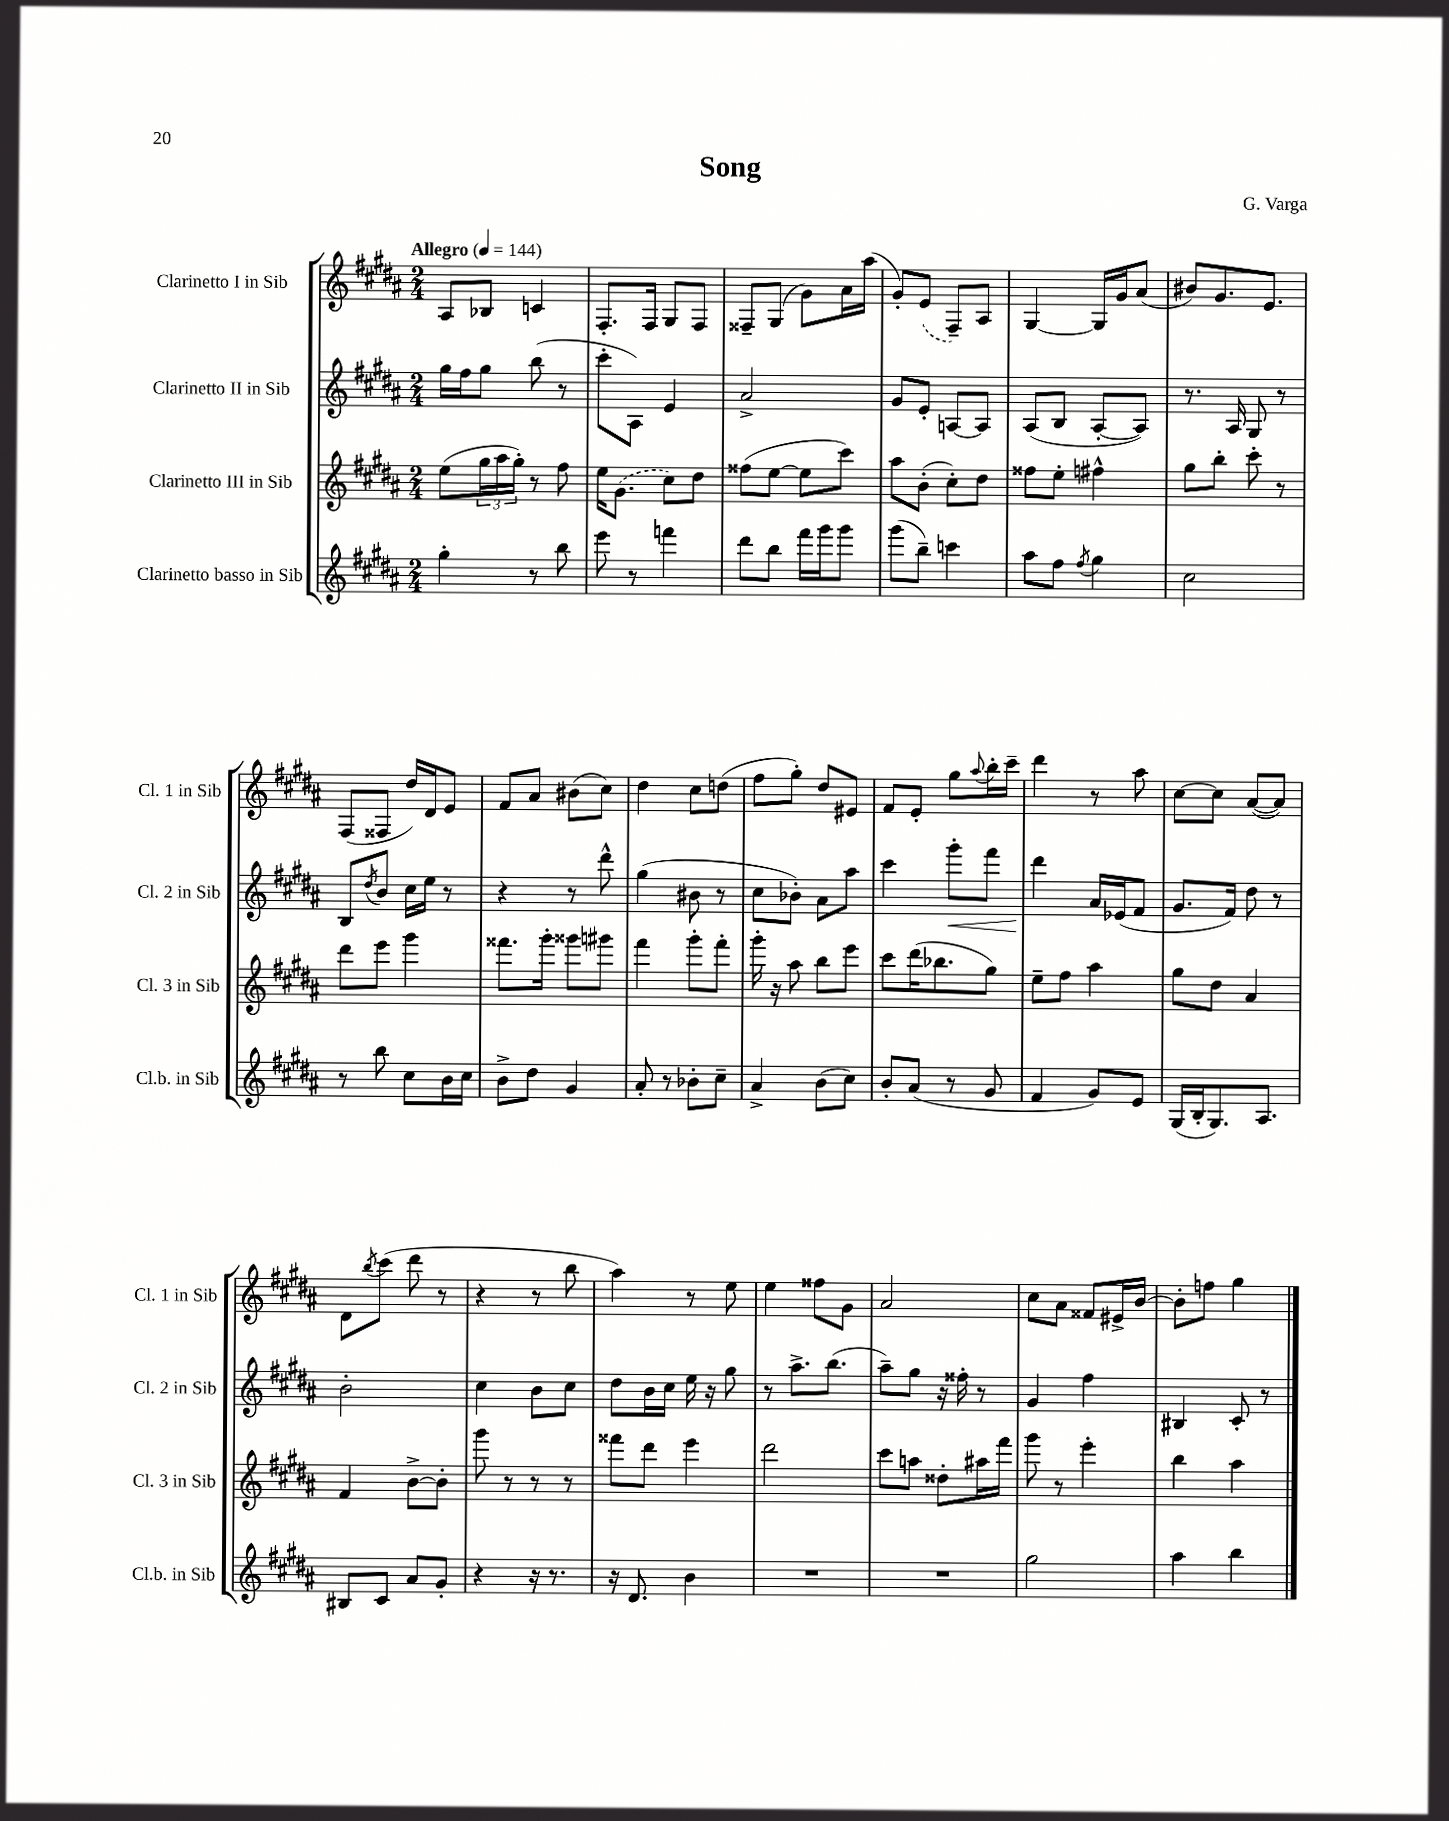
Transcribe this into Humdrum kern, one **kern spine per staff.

**kern	**kern	**kern	**kern
*staff4	*staff3	*staff2	*staff1
*clefG2	*clefG2	*clefG2	*clefG2
*k[f#c#g#d#a#]	*k[f#c#g#d#a#]	*k[f#c#g#d#a#]	*k[f#c#g#d#a#]
*M2/4	*M2/4	*M2/4	*M2/4
*MM144	*MM144	*MM144	*MM144
4gg#'\	(8ee\L	16gg#\LL	8A#/L
.	.	16ff#\J	.
.	24gg#\L	8gg#\J	8B-/J
.	24aa#\	.	.
.	24gg#'\JJ)	.	.
8r	8r	(8bb\	4c/
8bb\	8ff#\	8r	.
=	=	=	=
8eee\	16ee\LK	8ccc#'\L	8.F#'/L
.	(8.g#\J	.	.
8r	.	8A#\J)	.
.	.	.	16F#/Jk
4fff\	8cc#\L)	4e/	8G#/L
.	8dd#\J	.	8F#/J
=	=	=	=
8ddd#\L	(8ff##\L	2a#^/	8F##~/L
8bb\J	[8ee\J	.	(8G#/J
16fff#\LL	8ee\]L	.	8g#\L)
16ggg#\J	.	.	.
8ggg#\J	8ccc#\J)	.	16a#\L
.	.	.	(16aa#\JJ
=	=	=	=
(8ggg#\L	8aa#\L	8g#/L	8g#'/L)
8bb~\J)	(8b'\J	8e'/J	(8e/J
4ccc\	8cc#'\L)	[8A/L	8F#~/L)
.	8dd#\J	8A/]J	8A#/J
=	=	=	=
8aa#\L	8ff##\L	(8A#/L	[4G#/
8ff#\J	8ee'\J	8B/J	.
8qff#/	.	.	.
4gg#\	4ff#^^\	[8A#'/L	16G#/]LL
.	.	.	16g#/J
.	.	8A#/]J)	(8a#/J
=	=	=	=
2cc#\	8gg#\L	8.r	8b#/L)
.	8bb'\J	.	8.g#/
.	.	16A#/	.
.	8ccc#'\	8G#/	.
.	.	.	8.e/J
.	8r	8r	.
=	=	=	=
8r	8ddd#\L	8B/L	(8F#/L
.	.	8qdd#/	.
8bb\	8eee\J	8b/J	8F##/J
8cc#\L	4ggg#\	16cc#\LL	16dd#/LL)
.	.	16ee\JJ	16d#/J
16b\L	.	8r	8e/J
16cc#\JJ	.	.	.
=	=	=	=
8b^\L	8.fff##\L	4r	8f#/L
8dd#\J	.	.	8a#/J
.	16ggg#'\Jk	.	.
4g#/	8ggg##\L	8r	(8b#\L
.	8ggg#\J	8ddd#^^\	8cc#\J)
=	=	=	=
8a#'/	4fff#\	(4gg#\	4dd#\
8r	.	.	.
8b-'\L	8ggg#'\L	8b#\	8cc#\L
8cc#~\J	8fff#'\J	8r	(8dd\J
=	=	=	=
4a#^/	16ggg#'\	8cc#\L	8ff#\L
.	16r	.	.
.	8aa#\	8b-'\J)	8gg#'\J)
(8b\L	8bb\L	8a#\L	8dd#/L
8cc#\J)	8eee\J	8aa#\J	8e#/J
=	=	=	=
8b'/L	8ccc#\L	4ccc#\	8f#/L
(8a#/J	(16ddd#\K	.	8e'/J
.	8.bb-\	.	.
8r	.	8ggg#'\L	8gg#\L
.	.	.	8qqaa#/
8g#/	8gg#\J)	8fff#\J	16bb'\L
.	.	.	16ccc#~\JJ
=	=	=	=
4f#/	8ee~\L	4ddd#\	4ddd#\
.	8ff#\J	.	.
8g#/L)	4aa#\	16a#/LL	8r
.	.	(16e-/J	.
8e/J	.	8f#/J	8aa#\
=	=	=	=
(16G#/LL	8gg#\L	8.g#/L	[8cc#\L
16B'/J	.	.	.
8.G#/)	8dd#\J	.	8cc#\]J
.	.	16f#/Jk)	.
.	4a#/	8dd#\	([8a#/L
8.A#/J	.	.	.
.	.	8r	8a#/]J)
=	=	=	=
8B#/L	4f#/	2b'\	8d#\L
.	.	.	8qbb/
8c#/J	.	.	(8ccc#\J
8a#/L	[8b^\L	.	8ddd#\
8g#'/J	8b'\]J	.	8r
=	=	=	=
4r	8ggg#\	4cc#\	4r
.	8r	.	.
16r	8r	8b\L	8r
8.r	.	.	.
.	8r	8cc#\J	8bb\
=	=	=	=
16r	8fff##\L	8dd#\L	4aa#\)
8.d#/	.	.	.
.	8ddd#\J	16b\L	.
.	.	16cc#\JJ	.
4b\	4eee\	16ee\	8r
.	.	16r	.
.	.	8gg#\	8ee\
=	=	=	=
2r	2ddd#\	8r	4ee\
.	.	8.aa#^\L	.
.	.	.	8ff##\L
.	.	(8.bb\J	.
.	.	.	8g#\J
=	=	=	=
2r	8ccc#\L	8aa#~\L)	2a#/
.	8aa\J	8gg#\J	.
.	8dd##'\L	16r	.
.	.	16ff##'\	.
.	16aa#\L	8r	.
.	16fff#\JJ	.	.
=	=	=	=
2gg#\	8ggg#\	4g#/	8cc#\L
.	8r	.	8a#\J
.	4eee'\	4ff#\	8f##/L
.	.	.	16e#^/L
.	.	.	[16b/JJ
=	=	=	=
4aa#\	4bb\	4B#/	8b'\]L
.	.	.	8ff\J
4bb\	4aa#\	8c#'/	4gg#\
.	.	8r	.
==	==	==	==
*-	*-	*-	*-
